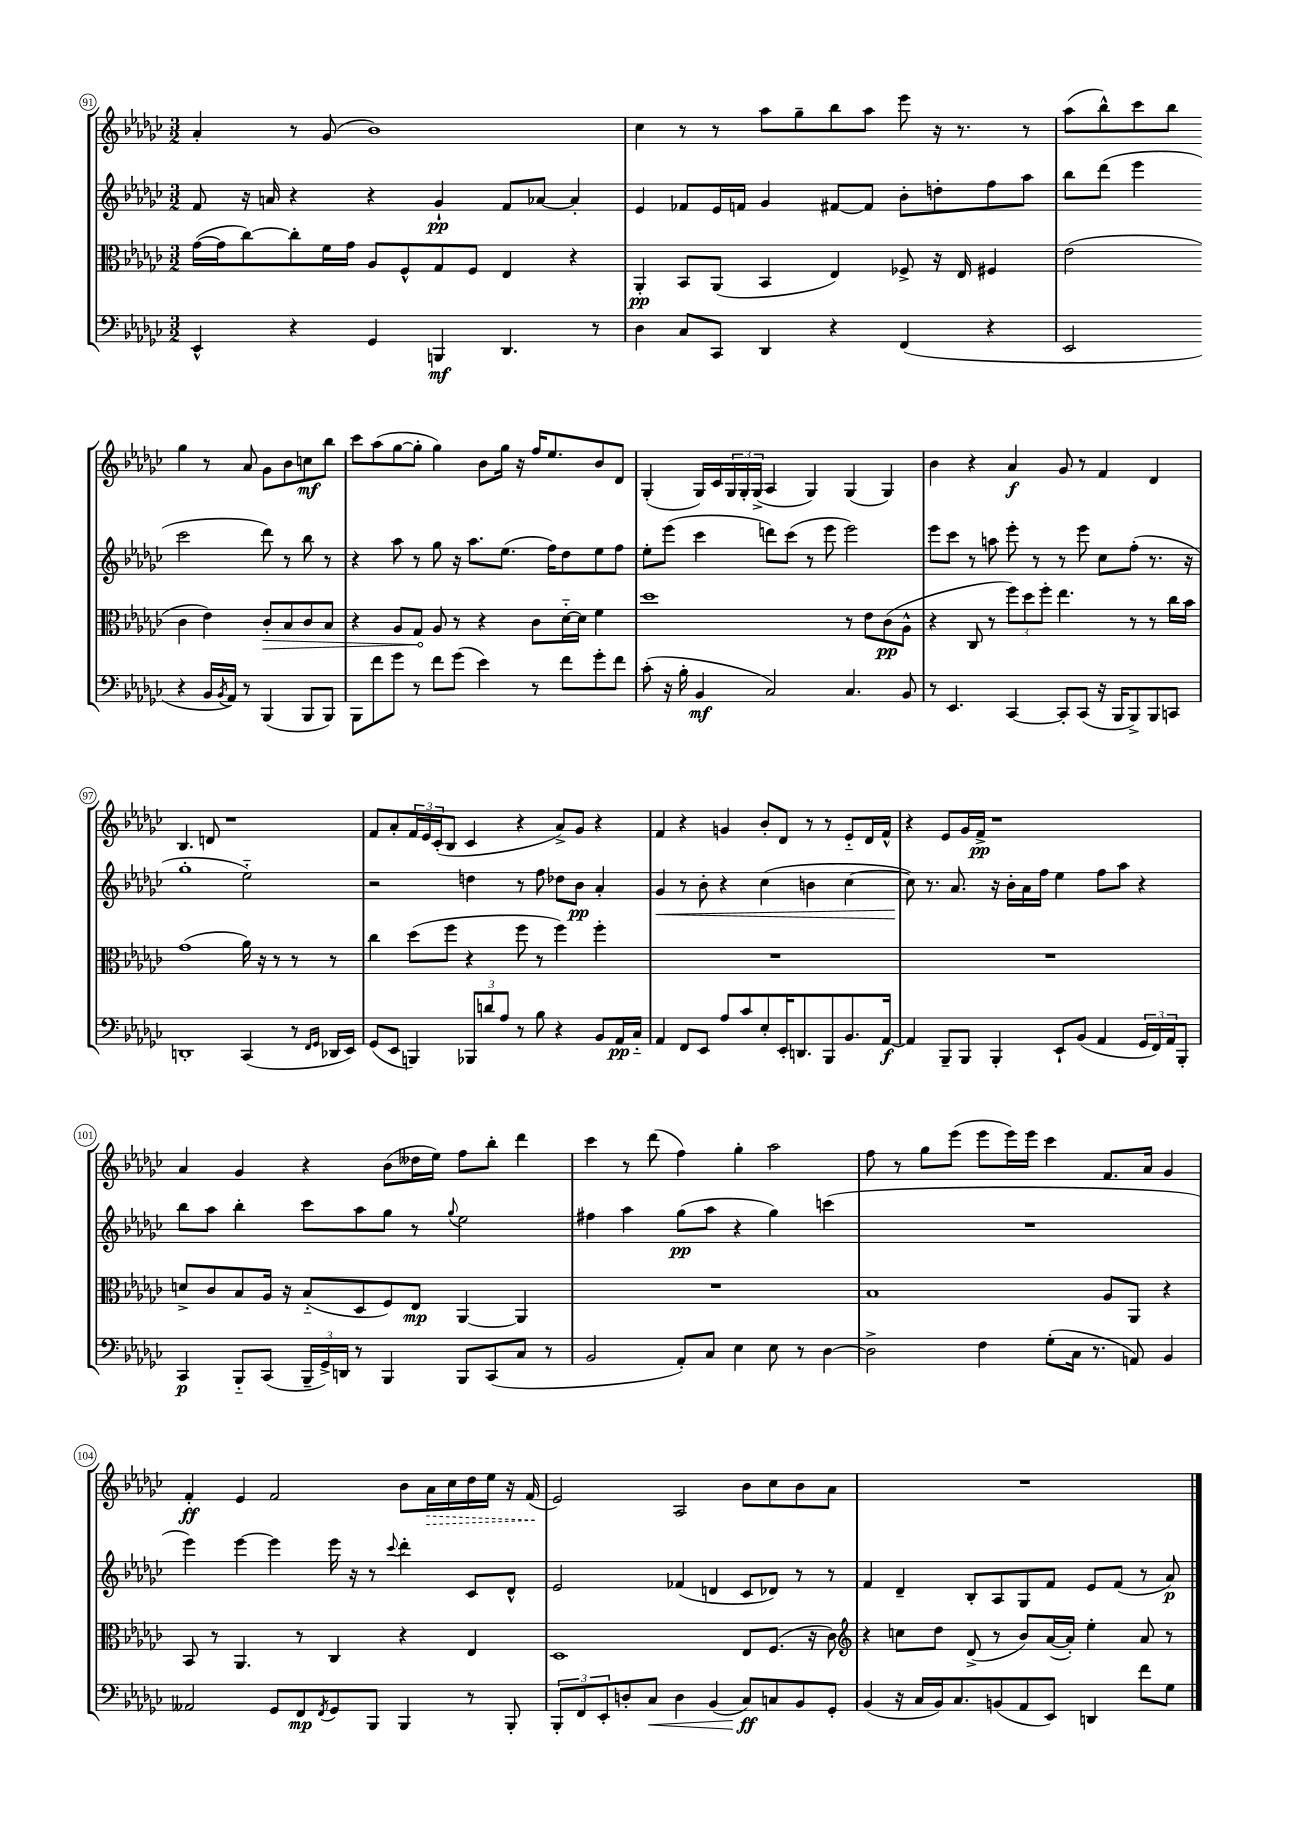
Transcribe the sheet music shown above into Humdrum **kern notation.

**kern	**kern	**kern	**kern
*staff4	*staff3	*staff2	*staff1
*clefF4	*clefC3	*clefG2	*clefG2
*k[b-e-a-d-g-c-]	*k[b-e-a-d-g-c-]	*k[b-e-a-d-g-c-]	*k[b-e-a-d-g-c-]
*M3/2	*M3/2	*M3/2	*M3/2
4EE-^^	([16g-	8f	4a-'
.	16g-]	.	.
.	[8cc-)	16r	.
.	.	16a	.
4r	8cc-']	4r	8r
.	16f	.	(8g-
.	16g-	.	.
4GG-	8A-	4r	1b-)
.	8F^^	.	.
4BBB	8G-	4g-`	.
.	8F	.	.
4.DD-	4E-	8f	.
.	.	[8a-	.
.	4r	4a-']	.
8r	.	.	.
=	=	=	=
4D-	4AA-'	4e-	4cc-
8C-	8BB-	8f-	8r
8CC-	(8AA-	16e-	8r
.	.	16f	.
4DD-	4BB-	4g-	8aa-
.	.	.	8gg-~
4r	4E-)	[8f#	8bb-
.	.	8f#]	8aa-
(4FF	8F-^	8b-'	8eee-
.	16r	8dd'	16r
.	16E-	.	8.r
4r	4F#	8ff	.
.	.	8aa-	8r
=	=	=	=
2EE-	(2e-	8bb-	(8aa-
.	.	(8ddd-	8bb-^^)
.	.	4eee-	8ccc-
.	.	.	8bb-
4r	4c-	2ccc-	4gg-
16BB-	4e-)	.	8r
8qBB-	.	.	.
16AA-)	.	.	.
8r	.	.	8a-
(4BBB-	8c-'	8ddd-)	8g-
.	8B-	8r	8b-
8BBB-	8c-	8bb-	8cc
8BBB-)	8B-	8r	8bb-
=	=	=	=
8BBB-	4r	4r	8ccc-
8f	.	.	(8aa-
8g-	8A-	8aa-	[8gg-
8r	8G-	8r	8gg-']
8f	8A-	8gg-	4gg-)
(8g-	8r	16r	.
.	.	8.aa-	.
4e-)	4r	.	8b-
.	.	(8.ee-	16gg-
.	.	.	16r
8r	8c-	.	16ff
.	.	16ff)	8.ee-
8f	[16d-'~	8dd-	.
.	16d-]	.	.
8g-'	4f	8ee-	8b-
8f	.	8ff	8d-
=	=	=	=
(8c-'	1dd-	8ee-'	(4G-'
16r	.	(8eee-	.
16B-'	.	.	.
4BB-	.	4ccc-	16G-)
.	.	.	16c-
.	.	.	24G-
.	.	.	24G-'
.	.	.	(24G-^
2C-)	.	8ddd)	4A-
.	.	(8ccc-	.
.	.	8r	4G-)
.	.	8eee-	.
4.C-	8r	2eee-)	(4G-
.	8e-	.	.
.	(8c-	.	4G-)
8BB-	8A-^^	.	.
=	=	=	=
8r	4r	8eee-	4b-
4.EE-	.	8ccc-	.
.	8C-	8r	4r
.	8r	8aa	.
[4CC-	12ff)	8eee-'	4a-
.	12dd-	.	.
.	.	8r	.
.	12ff'	.	.
8CC-']	4.ee-	8r	8g-
(8CC-	.	8eee-	8r
16r	.	8cc-	4f
16BBB-	.	.	.
8BBB-^)	8r	(8ff'	.
8BBB-	8r	8.r	4d-
8CC	16cc-	.	.
.	16b-	16r	.
=	=	=	=
1DD'	(1g-	1gg-'	4.B-
.	.	.	8d
.	.	.	1r
(4CC-	16a-)	2ee-'~)	.
.	16r	.	.
.	8r	.	.
8r	8r	.	.
16qqFF	.	.	.
16qqGG-	.	.	.
16DD-	8r	.	.
16EE-)	.	.	.
=	=	=	=
(8GG-	4cc-	2r	8f
8EE-	.	.	8a-'
4BBB)	(8dd-	.	24f
.	.	.	24e-
.	.	.	(24c-'
.	8ff	.	8B-
12BBB-	4r	4dd	4c-
12d	.	.	.
12A-	.	.	.
8r	8ff	8r	4r
8B-	8r	8ff	.
4r	4ff)	8dd-	8a-^)
.	.	8b-	8g-
8BB-	4ff'	4a-'	4r
16AA-	.	.	.
16C-'~	.	.	.
=	=	=	=
4AA-	1.r	4g-	4f
8FF	.	8r	4r
8EE-	.	8b-'	.
8A-	.	4r	4g
8c-	.	.	.
8E-'	.	(4cc-	8b-'
16EE-'	.	.	8d-
8.DD	.	.	.
.	.	4b	8r
8BBB-	.	.	8r
8.BB-	.	[4cc-	8e-'~
.	.	.	16d-
[16AA-	.	.	16f^^
=	=	=	=
4AA-]	1.r	8cc-])	4r
.	.	8.r	.
8BBB-~	.	.	8e-
.	.	8.a-	.
8BBB-	.	.	16g-
.	.	.	16f^
4BBB-'	.	16r	1r
.	.	16b-'	.
.	.	16a-	.
.	.	16ff	.
8EE-`	.	4ee-	.
(8BB-	.	.	.
4AA-	.	8ff	.
.	.	8aa-	.
24GG-	.	4r	.
24FF)	.	.	.
24AA-	.	.	.
8BBB-'	.	.	.
=	=	=	=
4CC-	8d^	8bb-	4a-
.	8c-	8aa-	.
8BBB-'~	8B-	4bb-'	4g-
(8CC-	16A-	.	.
.	16r	.	.
24BBB-~	(8B-'~	8ccc-	4r
24GG-^)	.	.	.
24DD	.	.	.
8r	8D-	8aa-	.
4BBB-	8F)	8gg-	(8b-
.	8E-	8r	16dd--
.	.	.	16ee-)
.	.	8qqgg-	.
8BBB-	[4AA-	2ee-	8ff
(8CC-	.	.	8bb-'
8C-	4AA-]	.	4ddd-
8r	.	.	.
=	=	=	=
2BB-	1.r	4ff#	4ccc-
.	.	4aa-	8r
.	.	.	(8ddd-
8AA-')	.	(8gg-	4ff)
8C-	.	8aa-	.
4E-	.	4r	4gg-'
8E-	.	4gg-)	2aa-
8r	.	.	.
[4D-	.	(4ccc	.
=	=	=	=
2D-^]	1B-	1.r	8ff
.	.	.	8r
.	.	.	8gg-
.	.	.	(8eee-
4F	.	.	8eee-
.	.	.	16eee-)
.	.	.	16eee-
(8G-'	.	.	4ccc-
16C-	.	.	.
8.r	.	.	.
.	8A-	.	8.f
8AA)	8AA-	.	.
.	.	.	16a-
4BB-	4r	.	4g-
=	=	=	=
2AA--	8BB-	4eee-)	4f'
.	8r	.	.
.	4.AA-	[4eee-	4e-
8GG-	.	4eee-]	2f
8FF	8r	.	.
8qFF	.	.	.
8GG-	4C-	16eee-	.
.	.	16r	.
8BBB-	.	8r	.
.	.	8qqccc-	.
4BBB-	4r	4ddd-'	8b-
.	.	.	16a-
.	.	.	16cc-
8r	4E-	8c-	16dd-
.	.	.	16ee-
8BBB-'	.	8d-^^	16r
.	.	.	(16f
=	=	=	=
12BBB-'	1D-	2e-	2e-)
12FF	.	.	.
12EE-'	.	.	.
8D'	.	.	.
8C-	.	.	.
4D	.	(4f-	2A-
(4BB-	.	4d	.
8C-)	8E-	8c-	8b-
8C	(8.F	8d-)	8cc-
8BB-	.	8r	8b-
.	16r	.	.
8GG-'	8c-)	8r	8a-
=	=	=	=
*	*clefG2	*	*
(4BB-	4r	4f	1.r
16r	8cc	4d-~	.
16C-	.	.	.
16BB-)	8dd-	.	.
8.C-	.	.	.
.	(8d-^	8B-'	.
(8BB	8r	8A-	.
8AA-	8b-)	8G-	.
8EE-)	([16a-	8f	.
.	16a-'])	.	.
4DD	4ee-'	8e-	.
.	.	(8f	.
8f	8a-	8r	.
8G-	8r	8a-)	.
==	==	==	==
*-	*-	*-	*-
